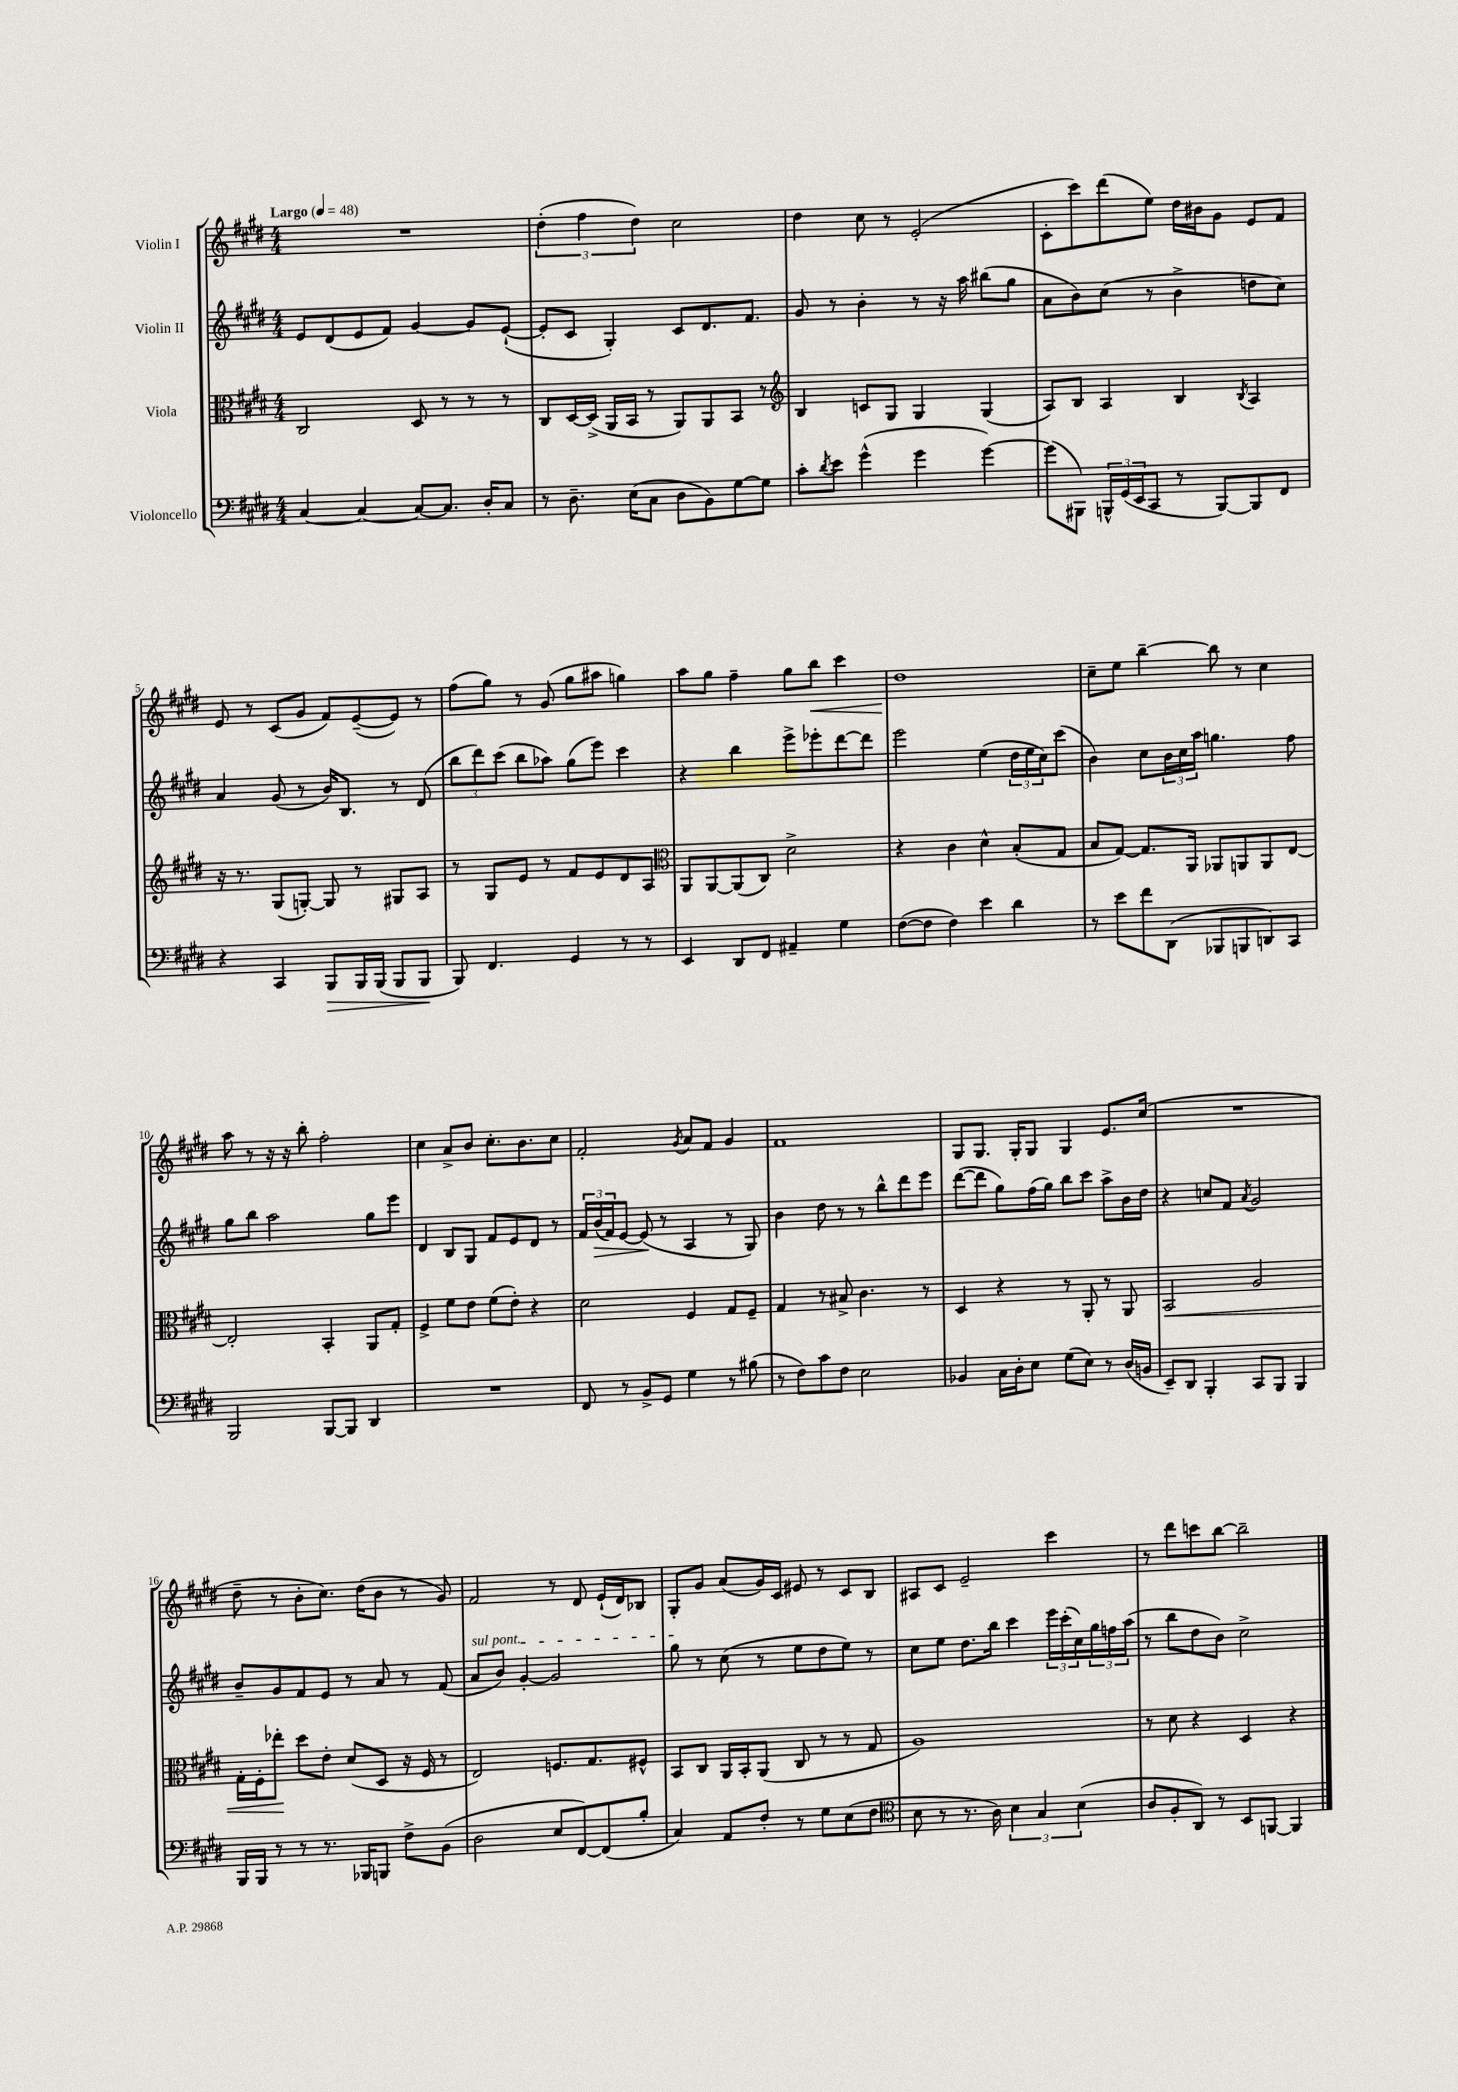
<<
\new StaffGroup <<
\new Staff = "s0" \with { instrumentName = "Violin I" } {
    \clef treble \key e \major \numericTimeSignature \time 4/4 \tempo "Largo" 4 = 48
    R1 |
    \tuplet 3/2 { dis''4-.( fis''4 dis''4) } cis''2 |
    dis''4 cis''8 r8 e'2-.( |
    cis'8-. cis'''8) dis'''8( e''8) dis''16 bis'16 gis'8 e'8 fis'8 |
    e'8 r8 cis'8( gis'8 fis'8) e'8~--( e'8) r8 |
    fis''8( gis''8) r8 gis'8( gis''8 ais''8 g''4) |
    a''8 gis''8 fis''4-- gis''8 b''8\< cis'''4 |
    dis''1\! |
    cis''8-- e''8 b''4~-- b''8 r8 cis''4 |
    a''8 r8 r16 r16 b''8-. fis''2-. |
    cis''4 a'8-> b'8 cis''8.-. b'8. cis''8 |
    fis'2-. \acciaccatura { gis'8 } a'8 fis'8 gis'4 |
    fis'1 |
    gis8 gis8. gis16-. gis8 gis4 e'8. cis''16( |
    R1 |
    dis''8-- r8 b'8-. cis''8.) dis''16( b'8 r8 gis'8) |
    fis'2 r8 dis'8 e'16-!( dis'16) bes8 |
    gis8-. gis'8 a'8( gis'16) cis'16 eis'8 r8 cis'8 b8 |
    ais8 cis'8 e'2-- cis'''4 |
    r8 dis'''8 c'''8 b''8~ b''2-- \bar "|." |
}
\new Staff = "s1" \with { instrumentName = "Violin II" } {
    \clef treble \key e \major \numericTimeSignature \time 4/4
    e'8 dis'8( e'8 fis'8) gis'4~ gis'8 e'8~-!( |
    e'8-. cis'8 gis4-.) cis'8 dis'8. fis'8. |
    gis'8 r8 b'4-. r8 r16 a''16 bis''8( gis''8 |
    a'8 b'8) cis''8( r8 b'4-> d''8 cis''8) |
    a'4 gis'8( r8 b'16) b8. r8 dis'8( |
    \tuplet 3/2 { b''8 dis'''8) cis'''8( } b''8 aes''8) gis''8( e'''8) cis'''4 |
    r4 b''4 e'''8-> ees'''8-. dis'''8~ dis'''8 |
    e'''2 e''4( \tuplet 3/2 { dis''16 e''16 cis''16) } cis'''8( |
    b'4) cis''8 \tuplet 3/2 { b'16 cis''16 a''16 } g''4. fis''8 |
    gis''8 b''8 a''2 gis''8 e'''8 |
    dis'4 b8 gis8 fis'8 e'8 dis'8 r8 |
    \tuplet 3/2 { fis'16 b'16\>( fis'16) } e'8~ e'8\!( r8 a4 r8 gis8) |
    b'4 dis''8 r8 r8 b''8-^ dis'''8 e'''8 |
    dis'''8~( dis'''8 gis''8) fis''16( gis''16) b''8 cis'''8 a''8-> b'16 dis''16 |
    r4 c''8 fis'8 \acciaccatura { a'8 } gis'2 |
    b'8-- gis'8 fis'8 e'8 r8 a'8 r8 fis'8( |
    \once \override TextSpanner.bound-details.left.text = \markup { \italic "sul pont." } a'8\startTextSpan b'8) gis'4~-. gis'2 |
    gis''8\stopTextSpan r8 cis''8( r8 e''8 dis''8 e''8) r8 |
    cis''8 e''8 dis''8. b''16 cis'''4 \tuplet 3/2 { e'''16 cis'''16-.( cis''16) } \tuplet 3/2 { gis''16 f''16 a''16( } |
    r8 b''8 dis''8 b'8) cis''2-> \bar "|." |
}
\new Staff = "s2" \with { instrumentName = "Viola" } {
    \clef alto \key e \major \numericTimeSignature \time 4/4
    cis2 dis8 r8 r8 r8 |
    cis8 dis16~ dis16->( a,16 b,16 r8 a,8) a,8 b,8 r8 |
    \clef treble b4 c'8 gis8 gis4 gis4( |
    a8) b8 a4 b4 \acciaccatura { b8 } a4 |
    r16 r8. gis8( g8~-.) g8 r8 gis8 a8 |
    r8 gis8 e'8 r8 fis'8 e'8 dis'8 a8 |
    \clef alto a,8 a,8~ a,8( cis8) dis'2-> |
    r4 cis'4 dis'4-^ b8-.( gis8 |
    b8 gis8~) gis8. a,16 aes,8 a,8 a,8 e8~ |
    e2-. b,4-. a,8 gis8-. |
    fis4-> fis'8 e'8 fis'8( e'8-.) r4 |
    dis'2 fis4 gis8 fis8-- |
    gis4 r8 bis8-> cis'4. r8 |
    dis4 r4 r8 a,8-. r8 a,8 |
    b,2\< a2 |
    gis16-. fis16-. ees''8-.\! dis''8 e'8-. dis'8( dis8 r16 fis16 r8 |
    e2) f8. gis8. fis8-^ |
    b,8 cis8 a,16 b,16-. a,8( cis8 r8 r8 gis8 |
    a1) |
    r8 dis'8 r4 dis4 r4 \bar "|." |
}
\new Staff = "s3" \with { instrumentName = "Violoncello" } {
    \clef bass \key e \major \numericTimeSignature \time 4/4
    cis4~ cis4~ cis8~ cis8. dis16-. cis8 |
    r8 dis8.-- e16( cis8 dis8 b,8) gis8~ gis8 |
    cis'8-. \acciaccatura { dis'8 } e'8 gis'4-^( gis'4 gis'4~) |
    gis'8( bis,,8) \tuplet 3/2 { b,,16-^ gis,16( e,16 } cis,8 r8 b,,8~) b,,8 fis,8 |
    r4 cis,4 b,,8\> b,,16 b,,16( b,,8 b,,8\! |
    b,,8) fis,4. gis,4 r8 r8 |
    e,4 dis,8 fis,8 ais,4-- gis4 |
    fis8~( fis8 fis4) e'4 dis'4 |
    r8 e'8 fis'8 dis,8( bes,,8 b,,8 d,8) cis,8 |
    b,,2 b,,8~ b,,8 dis,4 |
    R1 |
    fis,8 r8 b,8-> gis,8 gis4 r8 bis8( |
    r8 fis8) cis'8 fis8 e2 |
    bes,4 cis16 dis16-. e8 gis8( e8) r8 dis16( b,16 |
    e,8--) dis,8 b,,4-. cis,8 b,,8 b,,4 |
    b,,16 b,,16 r8 r8 r8. bes,,16 b,,8 fis8-> b,8( |
    dis2 e8 fis,8~) fis,8( b8-. |
    cis4) a,8 fis8-. r8 gis8 e8( fis8 |
    \clef tenor b8 r8 r8. a16) \tuplet 3/2 { b4 gis4 b4( } |
    a8 fis8-. a,8) r8 b,8 f,8~ f,4 \bar "|." |
}
>>
>>
